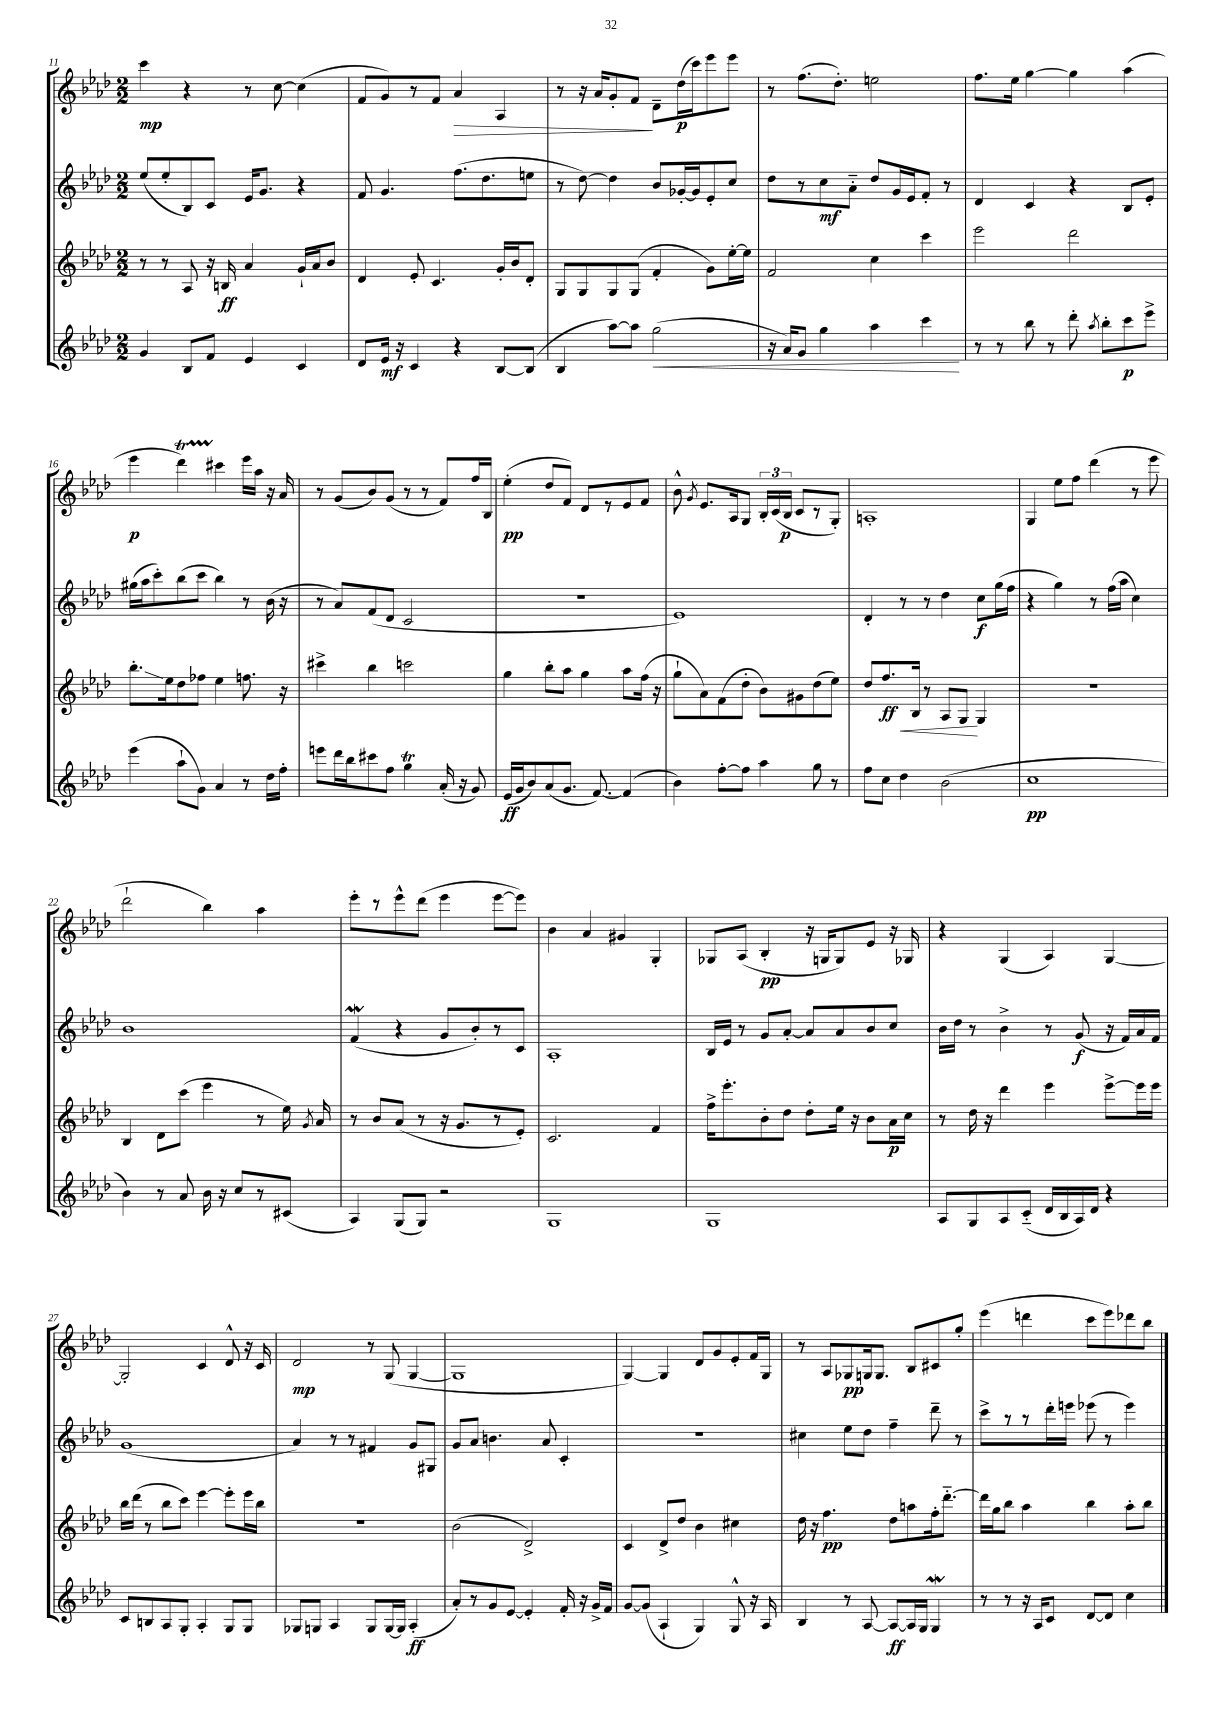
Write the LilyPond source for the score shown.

<<
\new StaffGroup <<
\new Staff = "s0" {
    \clef treble \key aes \major \numericTimeSignature \time 2/2
    \autoBeamOff c'''4\mp r4 r8 c''8~ c''4( |
    f'8[ g'8) r8 f'8] aes'4\> aes4 |
    r8 r16 aes'16[ g'8-. f'8]\! des'8[-- des''16\p( c'''16) ees'''8 ees'''8] |
    r8 f''8.[( des''8.]-.) e''2 |
    f''8.[ ees''16] g''4~ g''4 aes''4( |
    ees'''4\p des'''4\startTrillSpan) cis'''4\stopTrillSpan ees'''16[ aes''16] r16 aes'16 |
    r8 g'8[( bes'8) g'8]( r8 r8 f'8[) f''16 bes16] |
    ees''4-.\pp( des''8[ f'8]) des'8[ r8 ees'8 f'8] |
    bes'8-^ \acciaccatura { g'8 } ees'8.[ aes16 g8] \tuplet 3/2 { bes16[-. c'16( bes16]\p } c'8[ r8 g8]-.) |
    a1-. |
    g4 ees''8[ f''8] des'''4( r8 ees'''8 |
    des'''2-! bes''4) aes''4 |
    ees'''8[-. r8 ees'''8-^ des'''8]( ees'''4 ees'''8[~ ees'''8]) |
    bes'4 aes'4 gis'4 g4-. |
    ges8[ aes8]( bes4-.\pp r16 g16[ g8) ees'8] r16 ges16 |
    r4 g4( aes4) g4~ |
    g2-. c'4 des'8-^ r16 c'16 |
    des'2\mp r8 g8( g4~ |
    g1 |
    g4~) g4 des'8[ g'8 ees'8-. f'16 g16] |
    r8 aes8[ ges8\pp g16 g8.] bes8[ cis'8 g''8]-. |
    ees'''4( d'''4 c'''8[ ees'''8) des'''8 bes''8] \bar "|." |
}
\new Staff = "s1" {
    \clef treble \key aes \major \numericTimeSignature \time 2/2
    \autoBeamOff ees''8[( ees''8-. bes8) c'8] ees'16[ g'8.] r4 |
    f'8 g'4. f''8.[( des''8. e''8] |
    r8 des''8~) des''4 bes'8[ ges'16~-. ges'16 ees'8-. c''8] |
    des''8[ r8 c''8\mf aes'8]-_ des''8[ g'16 ees'16 f'8]-. r8 |
    des'4 c'4 r4 bes8[ ees'8]-. |
    gis''16[( aes''16 c'''8-.) bes''8( c'''8] bes''4) r8 bes'16( r16 |
    r8 aes'8[) f'8( des'8] c'2 |
    R1 |
    ees'1) |
    des'4-. r8 r8 des''4 c''8[\f g''16( f''16] |
    r4 g''4) r8 f''16[( aes''16] c''4) |
    bes'1 |
    f'4\mordent( r4 g'8[ bes'8-.) r8 c'8] |
    aes1-. |
    bes16[ ees'16] r8 g'8[ aes'8]~-. aes'8[ aes'8 bes'8 c''8] |
    bes'16[ des''16] r8 bes'4-> r8 g'8\f( r16 f'16[) aes'16 f'16] |
    g'1( |
    aes'4) r8 r8 fis'4 g'8[ gis8] |
    g'8[ aes'8] b'4. aes'8 c'4-. |
    R1 |
    cis''4 ees''8[ des''8] f''4-- des'''8-- r8 |
    c'''8[-> r8 r8 des'''16-. e'''16] ees'''8( r8 ees'''4) \bar "|." |
}
\new Staff = "s2" {
    \clef treble \key aes \major \numericTimeSignature \time 2/2
    \autoBeamOff r8 r8 aes8 r16 b16\ff aes'4 g'16[-! aes'16 bes'8] |
    des'4 ees'8-. c'4. g'16[-. bes'16 des'8]-. |
    g8[ g8 g8 g8]( f'4-. g'8[) ees''16~-. ees''16] |
    f'2 c''4 c'''4 |
    ees'''2 des'''2 |
    bes''8.[-.\glissando ees''16 des''8 fes''8] ees''4 f''8. r16 |
    cis'''4-> bes''4 c'''2 |
    g''4 bes''8[-. aes''8] g''4 aes''8[ f''16]( r16 |
    g''8[-! aes'8) f'8( des''8]-. bes'8[) gis'8 des''8( ees''8]) |
    des''8[ f''8.\ff\< bes16] r8 aes8[ g8]\! g4 |
    r1 |
    bes4 des'8[ c'''8]( ees'''4 r8 ees''16) \acciaccatura { g'8 } aes'16 |
    r8 bes'8[ aes'8]( r8 r16 g'8.[ r8 ees'8]-.) |
    c'2. f'4 |
    f''16[-> ees'''8.-. bes'8-. des''8] des''8[-. ees''16] r16 bes'8[ aes'16\p c''16] |
    r8 des''16 r16 des'''4 ees'''4 ees'''8[~-> ees'''16 ees'''16] |
    bes''16[ des'''16]( r8 bes''8[ c'''8]) ees'''4~ ees'''8[-. ees'''16 bes''16] |
    R1 |
    bes'2( des'2->) |
    c'4 des'8[-> des''8] bes'4 cis''4 |
    des''16 r16 f''4.\pp des''8[ a''8 f''16-. des'''8.]~-_ |
    des'''16[ g''16 bes''8] aes''4 bes''4 aes''8[-. bes''8] \bar "|." |
}
\new Staff = "s3" {
    \clef treble \key aes \major \numericTimeSignature \time 2/2
    \autoBeamOff g'4 bes8[ f'8] ees'4 c'4 |
    des'8[ ees'16]\mf r16 c'4 r4 bes8[~ bes8]( |
    bes4 aes''8[~) aes''8] g''2\<( |
    r16 aes'16[) g'8] g''4 aes''4 c'''4\! |
    r8 r8 bes''8 r8 des'''8-. \acciaccatura { aes''8 } bes''8[-. c'''8\p ees'''8]-> |
    ees'''4( aes''8[-! g'8]) aes'4 r8 des''16[ f''16]-. |
    e'''8[ des'''16 bes''16 cis'''8 f''8] g''4\trill aes'16-.( r16 g'8) |
    ees'16[\ff( g'16 bes'8) aes'8( g'8.] f'8.~) f'4( |
    bes'4) f''8[~-. f''8] aes''4 g''8 r8 |
    f''8[ c''8] des''4 bes'2( |
    c''1\pp |
    bes'4) r8 aes'8 bes'16 r16 c''8[ r8 cis'8]( |
    aes4) g8[( g8]) r2 |
    g1 |
    g1 |
    aes8[ g8 aes8 c'8]-_( des'16[ bes16 aes16) des'16] r4 |
    c'8[ b8 aes8 g8]-. aes4-. g8[ g8] |
    ges8[ g8] aes4 g8[ g16~ g16] aes4-.\ff( |
    aes'8[-.) r8 g'8 ees'8]~ ees'4-. f'16-. r16 g'16[-> f'16] |
    g'8[~ g'8]( aes4-! g4) g8-^ r16 aes16 |
    bes4 r8 aes8~ aes8[~\ff aes16 g16] g4\mordent |
    r8 r8 r16 aes16[ c'8] des'8[~ des'8] c''4 \bar "|." |
}
>>
>>
\layout { \context { \Score currentBarNumber = #11 } }
